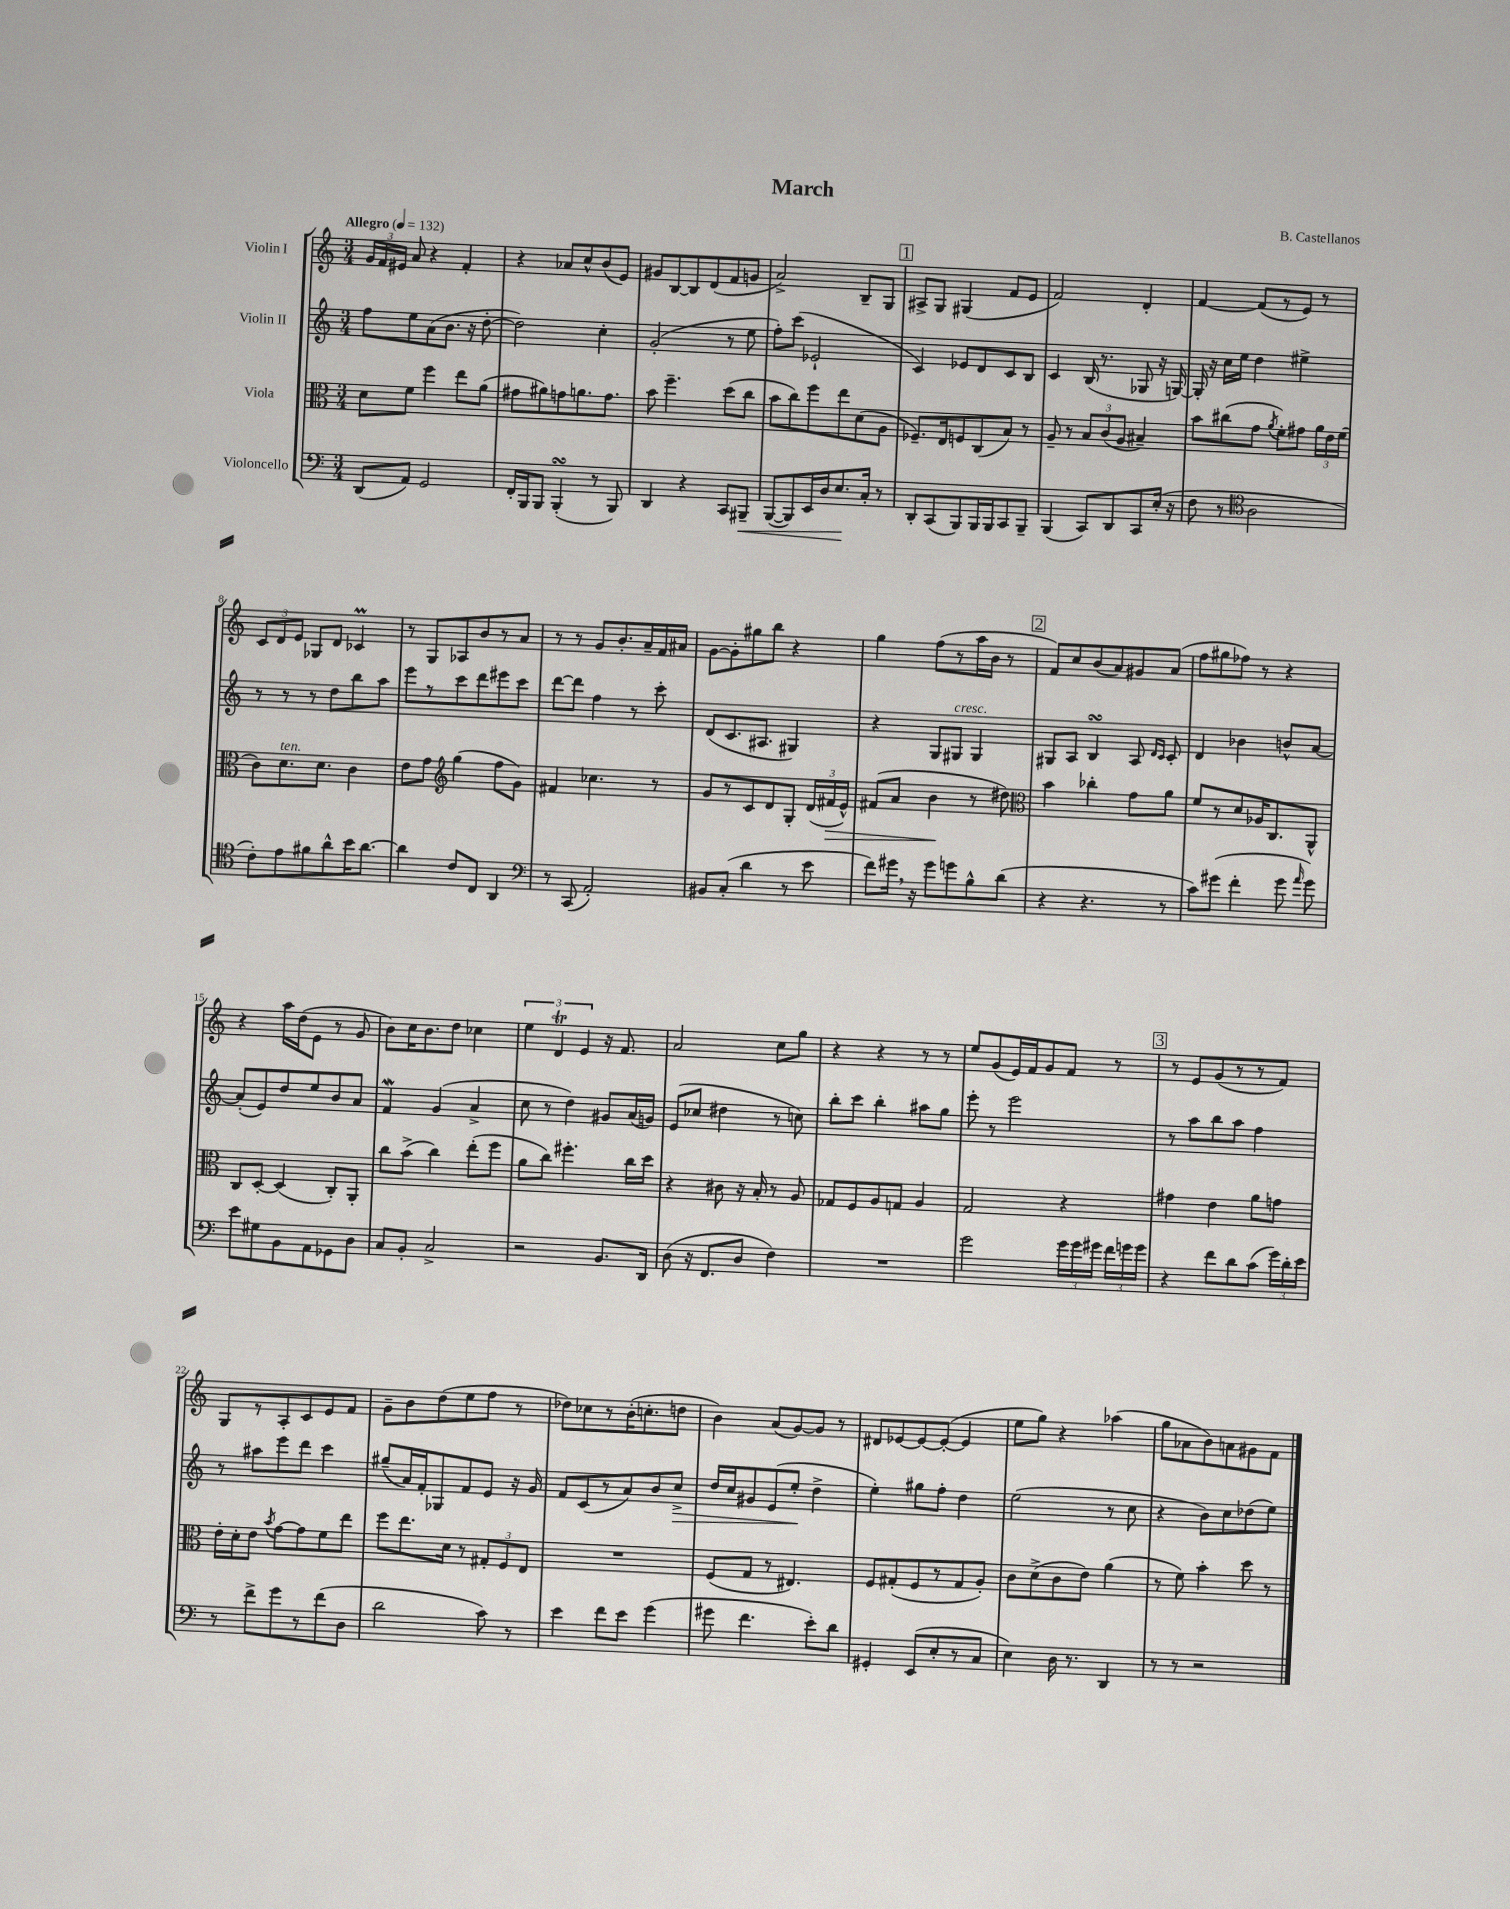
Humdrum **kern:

**kern	**kern	**kern	**kern
*staff4	*staff3	*staff2	*staff1
*clefF4	*clefC3	*clefG2	*clefG2
*k[]	*k[]	*k[]	*k[]
*M3/4	*M3/4	*M3/4	*M3/4
*MM132	*MM132	*MM132	*MM132
(8DD	8d	8ff	24g
.	.	.	24f
.	.	.	24e#
8AA)	8f	8ee	8a
2GG	4ff	(8a	4r
.	.	8.b	.
.	8ee	.	4f'
.	.	16r	.
.	(8a	[8dd'	.
=	=	=	=
16FF'	8g#	2dd])	4r
16BBB	.	.	.
8BBB	8a#)	.	.
(4BBB'	8g	.	8a-
.	8.a	.	8cc^^
8r	.	4cc'	(8b
.	8.g	.	.
8BBB)	.	.	8e)
=	=	=	=
4DD	8b	(2g'	8g#
.	4.ff~	.	[8B
4r	.	.	8B]
.	.	.	(8d
8CC	(8dd	8r	8f
8BBB#~	8cc	8ee	8g
=	=	=	=
([8BBB	8b	8ff')	2a^)
8BBB])	8cc)	(8ccc	.
16EE	8ff	2e-`	.
16D	.	.	.
8.E	8ee	.	.
.	(8d	.	8B~
16C'	.	.	.
8r	8A	.	8G
=	=	=	=
8DD'	8.F-~)	4c)	8A#^
(8CC	.	.	8G
.	16E	.	.
8BBB)	8F	8e-	(4G#
16BBB	(8C	8d	.
16BBB	.	.	.
8CC	8B)	8c	8f
8BBB~	8r	8B	8e
=	=	=	=
(4BBB	8A~	4c	2f)
.	8r	.	.
8CC)	12B	(16B	.
.	.	8.r	.
.	(12c	.	.
8DD	.	.	.
.	12A	.	.
8CC	4B#~)	8G-	4d'
(16E'	.	16r	.
16r	.	[16G)	.
=	=	=	=
8F	8b	16G']	[4f
.	.	16r	.
8r	(8cc#	16cc	.
.	.	16ee	.
*clefC4	*	*	*
2A	8g	4dd	(8f]
.	8qa	.	.
.	8f')	.	8r
.	8g#	4ee#^	8e)
.	24a	.	8r
.	24e	.	.
.	(24f	.	.
=	=	=	=
8c')	8c)	8r	12c
.	.	.	12d
8e	8.d	8r	.
.	.	.	12e
8f#	.	8r	8G-
.	8.d	.	.
8a^^	.	8dd	8d
16b	4c	8bb	4c-
[8.a	.	.	.
.	.	8aa	.
=	=	=	=
4a]	8e	8eee	8r
.	8g	8r	8G
*	*clefG2	*	*
8c	(4gg	8ccc	8A-
8C	.	8ddd	8b
4AA	8ff	8eee#	8r
.	8g)	8ccc	8a
=	=	=	=
*clefF4	*	*	*
8r	4f#	[8ddd	8r
(8CC	.	8ddd]	8r
2AA')	4.cc-	4ff	8g
.	.	.	8.b'
.	.	8r	.
.	.	.	16a~
.	8r	8ccc'	16f
.	.	.	16a#
=	=	=	=
8BB#	8g	(8d	[8g
(8C'	8r	8.c	8g']
4d	8c	.	8gg#
.	.	8.A#	.
.	8d	.	8bb
8r	8G'	4G#)	4r
8e	(24d	.	.
.	24f#	.	.
.	24e^^)	.	.
=	=	=	=
8f)	(8f#	4r	4gg
16g#	8a	.	.
16r	.	.	.
8g#	4b	8G	(8ff
8g	.	8G#	8r
8B^^	8r	4G#	16aa
.	.	.	16b
(8d	8dd#)	.	8r
=	=	=	=
*	*clefC3	*	*
4r	4b	8G#	8f)
.	.	8A	8cc
4.r	4cc-'	4B	(8b
.	.	.	8a)
.	8g	8A	8g#
.	.	16qqd	.
.	.	16qqc	.
8r	8a	8c'	(8a
=	=	=	=
8c)	8f	4d	8ff
(8g#	8r	.	8gg#
4f'	8d	4b-	8ff-)
.	16A-	.	8r
.	8.C	.	.
8g#	.	8b^^	4r
16qqa	.	.	.
8g#)	8AA^^	[8a	.
=	=	=	=
8e	8C	(8a']	4r
8G#	[8D'	8e)	.
8BB	(4D]	8dd	16aa
.	.	.	(16dd
8AA	.	8ee	8e
8GG-	8C')	8b	8r
8D	8AA'	8a	8g
=	=	=	=
8C	8cc	4f	8b)
8BB'	(8b^	.	16cc
.	.	.	8.b
2C^	4cc)	(4g	.
.	.	.	8dd
.	(8ee'	4a^	4cc-
.	8ff	.	.
=	=	=	=
2r	8a	8cc	6ee
.	8cc)	8r	.
.	.	.	6d
.	4.ff#'	4dd)	.
.	.	.	6e
8.BB	.	8g#	16r
.	.	.	8.f
.	16cc	(16a	.
16DD	16dd	16g)	.
=	=	=	=
(8D	4r	(8e	2a
16r	.	8cc-	.
8.FF	.	.	.
.	8c#	4dd#	.
8D	16r	.	.
.	16B'	.	.
4F)	8r	8r	8cc
.	8A	8cc)	8gg
=	=	=	=
2.r	8G-	8bb'	4r
.	8F	8ccc	.
.	8A	4bb'	4r
.	8G	.	.
.	4A	8aa#	8r
.	.	8gg	8r
=	=	=	=
2g	2G	8eee'	8ee
.	.	8r	(8g
.	.	2eee	16e)
.	.	.	16f
.	.	.	8g
24g	4r	.	8f
24g	.	.	.
24g#	.	.	.
24f	.	.	8r
24g	.	.	.
24g	.	.	.
=	=	=	=
4r	4g#	8r	8r
.	.	8aa	8e
8f	4e	8bb	(8g
8d	.	8aa	8r
(8c	8a	4ff	8r
24g)	8g	.	8f)
24d'	.	.	.
24e	.	.	.
=	=	=	=
8r	16e'	8r	8G
.	16d'	.	.
8f^	8e	8aa#	8r
.	8qb	.	.
8g	[8g	8eee	8A'
8r	8g]	8ddd	8c
(8f	8f	4ccc	8e
8D	8ee	.	8f
=	=	=	=
2d	8ff	(8gg#~	8g~
.	8.ee	16a)	8b
.	.	16f'	.
.	.	8G-	(8dd
.	16d	.	.
.	8r	8f	8ee
8c)	12G#'	8e	8ff
.	12F	.	.
8r	.	16r	8r
.	12E	.	.
.	.	16g	.
=	=	=	=
4e	2.r	8f	8dd-)
.	.	(8c	8cc-
8f	.	8r	8r
8e	.	8a)	(16b'
.	.	.	8.cc'
(4g	.	8b	.
.	.	8cc^	8dd
=	=	=	=
8g#	(8F	16dd	4b)
.	.	16cc	.
4.f	8G	8g#	.
.	8r	(8e	(8a
.	4.E#)	8ee'	[8g)
8e')	.	4dd^	8g]
8d	.	.	8r
=	=	=	=
4GG#'	8F	4ee')	8d#
.	(8G#'	.	[8e-
(8EE	8F	8gg#	8e-_
8E'	8r	8ff'	(8e-'_
8r	8G#	4dd	4e-]
8C	8A')	.	.
=	=	=	=
4E)	8c	(2ee	8ee
.	(8d^	.	8gg)
16D	8c	.	4r
8.r	.	.	.
.	8e)	.	.
4DD	(4a	8r	(4aa-
.	.	8cc	.
=	=	=	=
8r	8r	4r	8gg
8r	8f)	.	8a-
2r	4b'	8b)	8b)
.	.	8cc	8a
.	8dd	(8dd-	8g#
.	8r	8ee)	8f
==	==	==	==
*-	*-	*-	*-
